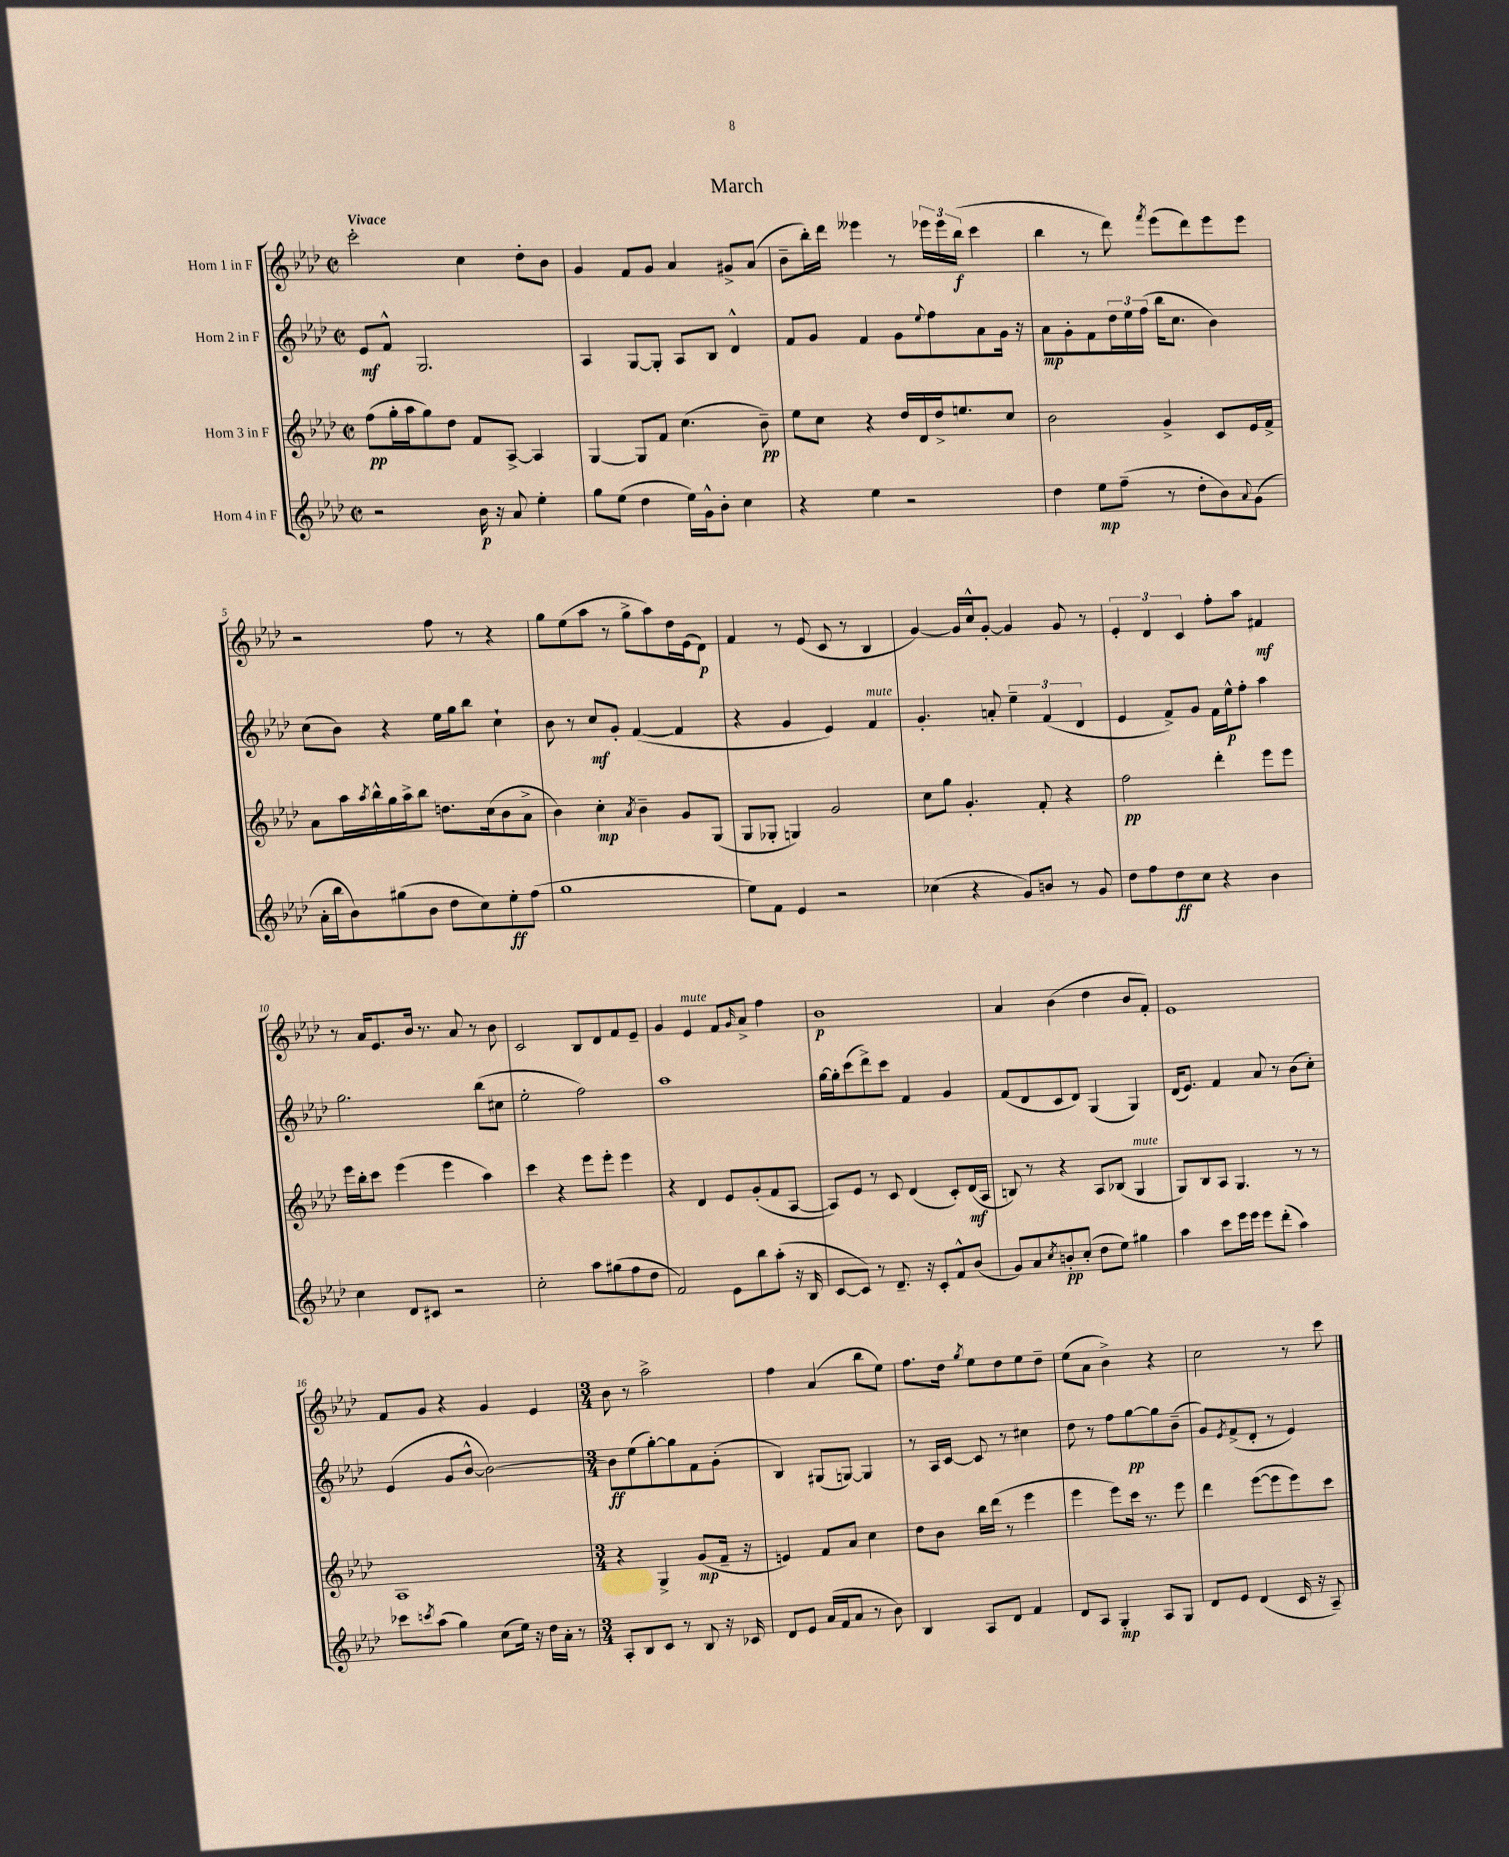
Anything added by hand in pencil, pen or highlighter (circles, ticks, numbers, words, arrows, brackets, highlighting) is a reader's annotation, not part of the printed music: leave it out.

**kern	**dynam	**kern	**dynam	**kern	**dynam	**kern	**dynam
*part4	*part4	*part3	*part3	*part2	*part2	*part1	*part1
*staff4	*staff4	*staff3	*staff3	*staff2	*staff2	*staff1	*staff1
*I"Horn 4 in F	*	*I"Horn 3 in F	*	*I"Horn 2 in F	*	*I"Horn 1 in F	*
*clefG2	*	*clefG2	*	*clefG2	*	*clefG2	*
*k[b-e-a-d-]	*	*k[b-e-a-d-]	*	*k[b-e-a-d-]	*	*k[b-e-a-d-]	*
*M2/2	*	*M2/2	*	*M2/2	*	*M2/2	*
*met(c|)	*	*met(c|)	*	*met(c|)	*	*met(c|)	*
=1	=1	=1	=1	=1	=1	=1	=1
!	!	!	!	!	!	!LO:TX:a:B:t=Vivace	!
2r	.	(8ff\L	pp	8e-/L	mf	2ccc'\	.
.	.	16gg'\L	.	8f^^/J	.	.	.
.	.	16aa-\J	.	.	.	.	.
.	.	8gg\)	.	2.G/	.	.	.
.	.	8dd-\J	.	.	.	.	.
16b-\	p	8f/L	.	.	.	4cc\	.
16r	.	.	.	.	.	.	.
8a-/	.	[8A-^/J	.	.	.	.	.
4ee-'\	.	4A-/]	.	.	.	8dd-'\L	.
.	.	.	.	.	.	8b-\J	.
=2	=2	=2	=2	=2	=2	=2	=2
8gg\L	.	[4G/	.	4A-/	.	4g/	.
(8ee-\J	.	.	.	.	.	.	.
4dd-\	.	8G/L]	.	[8G/L	.	8f/L	.
.	.	8f/J	.	8G'/J]	.	8g/J	.
16ee-\LL)	.	(4.cc\	.	8A-/L	.	4a-/	.
16g^^\J	.	.	.	.	.	.	.
8b-'\J	.	.	.	8B-/J	.	.	.
4cc\	.	.	.	4d-^^/	.	8g#X^/L	.
.	.	8b-~\)	pp	.	.	(8a-/J	.
=3	=3	=3	=3	=3	=3	=3	=3
4r	.	8ee-\L	.	8f/L	.	8b-~\L	.
.	.	8cc\J	.	8g/J	.	16bb-'\L)	.
.	.	.	.	.	.	16ddd-\JJ	.
4ee-\	.	4r	.	4f/	.	4eee--X\	.
2r	.	16dd-/LL	.	8g\L	.	8r	.
.	.	16d-/	.	.	.	.	.
.	.	.	.	8qqee-/	.	.	.
.	.	16dd-^/J	.	8ff\	.	24eee-X\LL	.
.	.	.	.	.	.	24eee-\	.
.	.	8.een/	.	.	.	.	.
.	.	.	.	.	.	(24bb-\JJ	f
.	.	.	.	8a-\	.	4ccc\	.
.	.	8cc/J	.	16g\Jk	.	.	.
.	.	.	.	16r	.	.	.
=4	=4	=4	=4	=4	=4	=4	=4
4dd-\	.	2b-\	.	8a-\L	mp	4bb-\	.
.	.	.	.	8g'\	.	.	.
8ee-\L	mp	.	.	8f\	.	8r	.
(8ff~\J	.	.	.	24dd-\L	.	8ddd-\)	.
.	.	.	.	24ee-\	.	.	.
.	.	.	.	(24ff\JJ	.	.	.
.	.	.	.	.	.	8qfff/	.
8r	.	4g^/	.	16bb-\KL	.	(8eee-\L	.
.	.	.	.	8.cc\J	.	.	.
8dd-'\L	.	.	.	.	.	8ddd-\)	.
8b-\)	.	8c/L	.	4b-\)	.	8eee-\	.
8qqa-/	.	.	.	.	.	.	.
(8g\J	.	16e-/L	.	.	.	8eee-\J	.
.	.	16f^/JJ	.	.	.	.	.
!!LO:LB:g=z
=5	=5	=5	=5	=5	=5	=5	=5
16a-'\LL	.	8a-\L	.	(8cc\L	.	2r	.
16bb-\J	.	.	.	.	.	.	.
8b-\)	.	16aa-\L	.	8b-\J)	.	.	.
.	.	8qaa-/	.	.	.	.	.
.	.	16bb-^^\	.	.	.	.	.
(8gg#X\	.	16gg\	.	4r	.	.	.
.	.	16aa-^\J	.	.	.	.	.
8b-\J	.	8bb-\J	.	.	.	.	.
8dd-\L	.	8.ddn\L	.	16ee-\LL	.	8ff\	.
.	.	.	.	16gg\J	.	.	.
8cc\)	.	.	.	8bb-\J	.	8r	.
.	.	(16cc\k	.	.	.	.	.
8ee-'\	ff	8b-\	.	4cc`\	.	4r	.
(8ff\J	.	8a-^\J	.	.	.	.	.
=6	=6	=6	=6	=6	=6	=6	=6
1gg	.	4b-\)	.	8b-\	.	8gg\L	.
.	.	.	.	8r	.	(8ee-\	.
.	.	4cc'\	mp	8cc/L	mf	8aa-\J	.
.	.	.	.	8g'/J	.	8r	.
.	.	8qa-/	.	.	.	.	.
.	.	4b-~\	.	([4f/	.	8gg^\L	.
.	.	.	.	.	.	8aa-\)	.
.	.	8g/L	.	4f/]	.	16dd-\L	.
.	.	.	.	.	.	(16e-\J	.
.	.	(8G/J	.	.	.	8d-\J)	p
=7	=7	=7	=7	=7	=7	=7	=7
8ee-\L)	.	8G/L	.	4r	.	4f/	.
8f\J	.	8G-X'/J	.	.	.	.	.
4e-/	.	4Gn/)	.	4g/	.	8r	.
.	.	.	.	.	.	(8e-/	.
2r	.	2g/	.	4e-/)	.	8c/	.
.	.	.	.	.	.	8r	.
!	!	!	!	!LO:TX:a:i:t=mute	!	!	!
.	.	.	.	4f/	.	4B-/	.
=8	=8	=8	=8	=8	=8	=8	=8
(4cc-X\	.	8cc\L	.	4.g'/	.	[4g/)	.
.	.	8gg\J	.	.	.	.	.
4r	.	4.g'/	.	.	.	16g/LL]	.
.	.	.	.	.	.	16cc^^/J	.
.	.	.	.	8an'/	.	[8g'/J	.
8g/L)	.	.	.	6ee-~\	.	4g/]	.
8bn/J	.	8f'/	.	.	.	.	.
.	.	.	.	(6f/	.	.	.
8r	.	4r	.	.	.	8g/	.
.	.	.	.	6d-/	.	.	.
8g/	.	.	.	.	.	8r	.
=9	=9	=9	=9	=9	=9	=9	=9
8dd-\L	.	2ff\	pp	4e-/	.	6e-'/	.
8ff\	.	.	.	.	.	.	.
.	.	.	.	.	.	6d-/	.
8dd-\	ff	.	.	8f^/L)	.	.	.
.	.	.	.	.	.	6c/	.
8cc\J	.	.	.	8g/J	.	.	.
4r	.	4ddd-'\	.	16f\LL	.	8ff'\L	.
.	.	.	.	16ee-^^\J	p	.	.
.	.	.	.	8ff'\J	.	8aa-\J	.
4b-\	.	8eee-\L	.	4aa-\	.	4f#X/	mf
.	.	8eee-\J	.	.	.	.	.
!!LO:LB:g=z
=10	=10	=10	=10	=10	=10	=10	=10
4cc\	.	16eee-\LL	.	2.gg\	.	8r	.
.	.	16bb-'\J	.	.	.	.	.
.	.	8ccc\J	.	.	.	16a-/KL	.
.	.	.	.	.	.	8.e-/	.
8d-/L	.	(4eee-\	.	.	.	.	.
8c#X/J	.	.	.	.	.	16b-/Jk	.
.	.	.	.	.	.	8.r	.
2r	.	4eee-\	.	.	.	.	.
.	.	.	.	.	.	8a-/	.
.	.	4aa-\)	.	(8bb-\L	.	8r	.
.	.	.	.	8cc#X\J	.	8b-\	.
=11	=11	=11	=11	=11	=11	=11	=11
2cc'\	.	4ccc\	.	2ee-'\	.	2c/	.
.	.	4r	.	.	.	.	.
8aa-\L	.	8eee-\L	.	2ff\)	.	8B-/L	.
(8gg#X\	.	8eee-'\J	.	.	.	8d-/	.
8ff\	.	4eee-\	.	.	.	8f/	.
8dd-\J	.	.	.	.	.	8e-~/J	.
=12	=12	=12	=12	=12	=12	=12	=12
2f/)	.	4r	.	1aa-	.	4g/	.
!	!	!	!	!	!	!LO:TX:a:i:t=mute	!
.	.	4d-/	.	.	.	4e-/	.
8e-\L	.	8e-/L	.	.	.	8f/L	.
.	.	.	.	.	.	16qqg/	.
8bb-\	.	(8g'/	.	.	.	8a-^/J	.
(8aa-'\J	.	8f/	.	.	.	4ff\	.
16r	.	[8A-/J	.	.	.	.	.
16B-/	.	.	.	.	.	.	.
=13	=13	=13	=13	=13	=13	=13	=13
[8c/L	.	8A-/L])	.	[16gg\LL	.	1b-	p
.	.	.	.	16gg'\J]	.	.	.
8c/J])	.	8e-/J	.	(8ccc\	.	.	.
8r	.	8r	.	8ddd-^\)	.	.	.
8.d-~/	.	8c/	.	8ccc\J	.	.	.
.	.	(4d-/	.	4f/	.	.	.
16r	.	.	.	.	.	.	.
8c'/L	.	.	.	.	.	.	.
8f^^/	.	8c'/L)	.	4g/	.	.	.
(8b-/J	.	(16d-/L	mf	.	.	.	.
.	.	16A-/JJ	.	.	.	.	.
=14	=14	=14	=14	=14	=14	=14	=14
8g/L)	.	8Bn/)	.	(8f/L	.	4a-/	.
8a-/	.	8r	.	8d-/	.	.	.
8qcc/	.	.	.	.	.	.	.
8bn'/	pp	4r	.	8c/	.	(4b-\	.
(8cc'/J	.	.	.	8d-/J)	.	.	.
8dd-\L	.	8A-/L	.	(4G/	.	4dd-\	.
8ee-\J)	.	(8B-X/J	.	.	.	.	.
!	!	!LO:TX:a:i:t=mute	!	!	!	!	!
4gg#X\	.	4G/	.	4G/)	.	8b-/L	.
.	.	.	.	.	.	8f'/J)	.
=15	=15	=15	=15	=15	=15	=15	=15
4aa-\	.	8G/L)	.	(16d-/KL	.	1e-	.
.	.	.	.	8.e-/J)	.	.	.
.	.	8B-/	.	.	.	.	.
8ccc\L	.	8A-/J	.	4f/	.	.	.
16eee-\L	.	4.G/	.	.	.	.	.
16eee-\JJ	.	.	.	.	.	.	.
8eee-\L	.	.	.	8a-/	.	.	.
(8ddd-'\J	.	.	.	8r	.	.	.
4aa-\)	.	8r	.	(8b-\L	.	.	.
.	.	8r	.	8cc'\J)	.	.	.
!!LO:LB:g=z
=16	=16	=16	=16	=16	=16	=16	=16
8ccc-X\L	.	1A-	.	(4e-/	.	8f/L	.
8qcccn/	.	.	.	.	.	.	.
(8aa-\J	.	.	.	.	.	8g/J	.
4gg\)	.	.	.	8g/L	.	4r	.
.	.	.	.	[8b-^^/J	.	.	.
(8cc\L	.	.	.	2b-\_)	.	4g/	.
16ee-\Jk)	.	.	.	.	.	.	.
16r	.	.	.	.	.	.	.
16dd-\LL	.	.	.	.	.	4e-/	.
16a-'\JJ	.	.	.	.	.	.	.
8r	.	.	.	.	.	.	.
=17	=17	=17	=17	=17	=17	=17	=17
*M3/4	*	*M3/4	*	*M3/4	*	*M3/4	*
8A-'/L	.	4r	.	8b-\L]	ff	8b-\	.
8B-/	.	.	.	(8ee-\	.	8r	.
8c/J	.	4G^/	.	[8gg'\)	.	2aa-^\	.
8r	.	.	.	8gg\]	.	.	.
8B-/	.	(8g/L	mp	8f\	.	.	.
16r	.	16f~/Jk	.	(8g'\J	.	.	.
16c-X/	.	16r	.	.	.	.	.
=18	=18	=18	=18	=18	=18	=18	=18
8d-/L	.	4en/)	.	4B-/)	.	4ff\	.
8e-/J	.	.	.	.	.	.	.
(16a-/LL	.	8f/L	.	(8G#X/L	.	(4a-/	.
16f/J	.	.	.	.	.	.	.
8a-/J	.	8a-/J	.	[8Gn/J)	.	.	.
8r	.	4cc\	.	4G/]	.	8bb-\L	.
8b-\)	.	.	.	.	.	8ee-\J)	.
=19	=19	=19	=19	=19	=19	=19	=19
4B-/	.	8dd-\L	.	8r	.	8.ff\L	.
.	.	8b-\J	.	16A-/LL	.	.	.
.	.	.	.	[16c/JJ	.	16dd-\Jk	.
.	.	.	.	.	.	8qgg/	.
8A-/L	.	16bb-\LL	.	8c/]	.	8ee-\L	.
.	.	(16ddd-\JJ	.	.	.	.	.
8d-/J	.	8r	.	8r	.	8dd-\	.
4f/	.	4eee-\	.	4cc#X\	.	8ee-\	.
.	.	.	.	.	.	8dd-~\J	.
=20	=20	=20	=20	=20	=20	=20	=20
8d-/L	.	4eee-\	.	8dd-\	.	(8ee-\L	.
8A-/J	.	.	.	8r	.	8a-\J	.
4G'/	mp	8eee-\L)	.	8ff\L	.	4b-^\)	.
.	.	16ccc\Jk	.	[8gg\	pp	.	.
.	.	8.r	.	.	.	.	.
8A-/L	.	.	.	8gg\]	.	4r	.
8G/J	.	8eee-\	.	(8b-~\J	.	.	.
=21	=21	=21	=21	=21	=21	=21	=21
8d-/L	.	4ddd-\	.	8g/L)	.	2cc\	.
.	.	.	.	8qe-/	.	.	.
8e-/J	.	.	.	(8f^/	.	.	.
(4d-/	.	([8eee-\L	.	8d-'/J	.	.	.
.	.	8eee-\]	.	8r	.	.	.
16c/	.	8eee-\)	.	4e-/)	.	8r	.
16r	.	.	.	.	.	.	.
8A-~/)	.	8ccc\J	.	.	.	8ccc\	.
==	==	==	==	==	==	==	==
*-	*-	*-	*-	*-	*-	*-	*-
